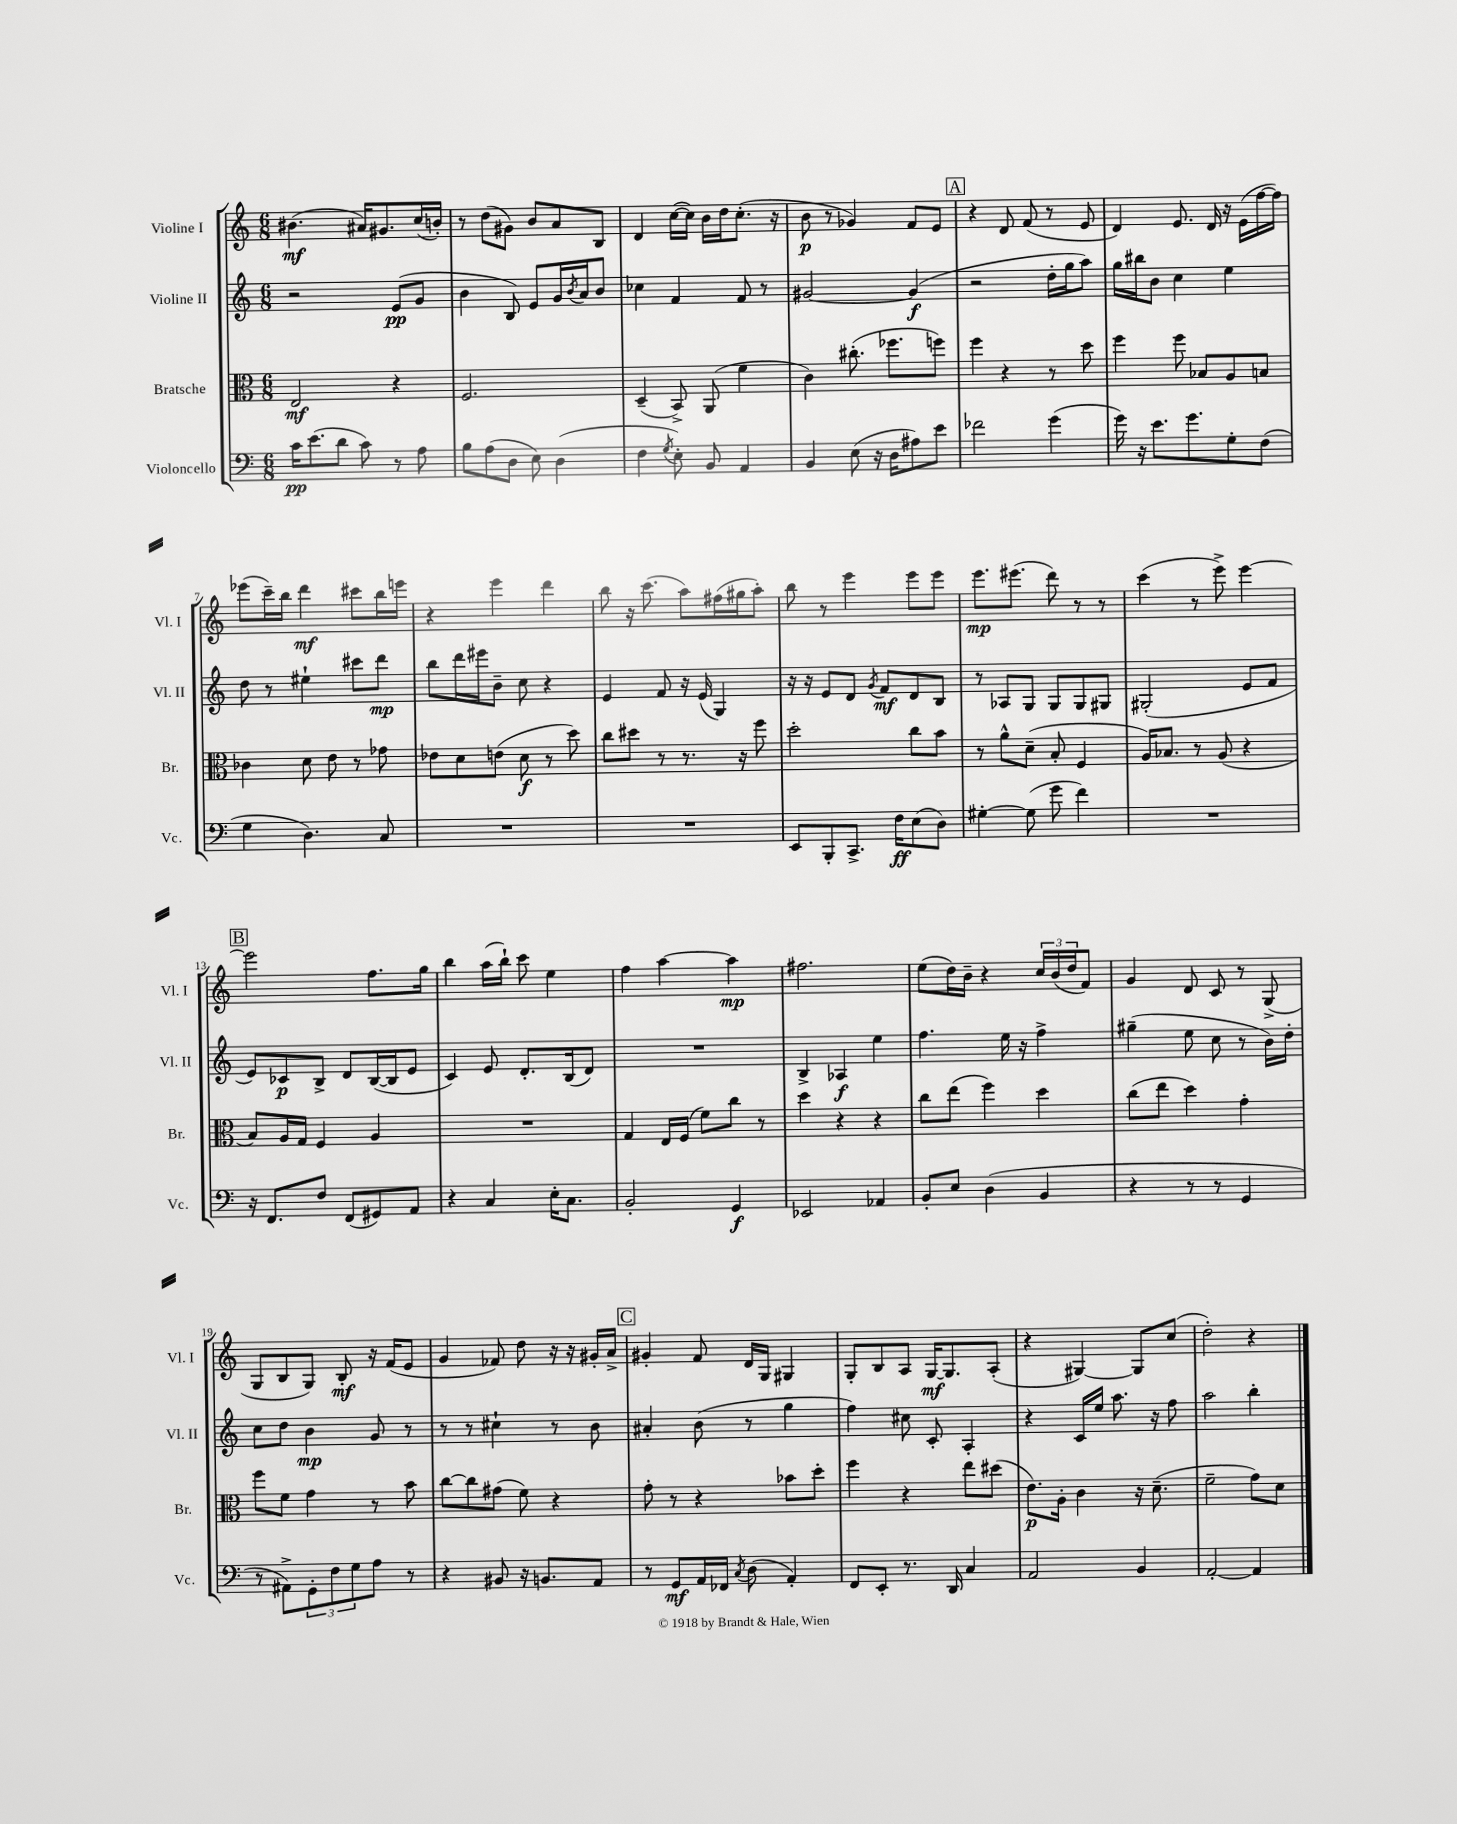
<<
\new StaffGroup <<
\new Staff = "s0" \with { instrumentName = "Violine I" shortInstrumentName = "Vl. I" } {
    \clef treble \key c \major \numericTimeSignature \time 6/8
    bis'4.\mf( ais'16) gis'8. c''16( b'16-.) |
    r8 d''8( gis'8) b'8 a'8 b8 |
    d'4 c''16~( c''16) b'16 d''16 c''8.-.( r16 |
    b'8\p r8 ges'4) f'8 e'8 |
    \mark \markup { \box "A" } r4 d'8 f'8( r8 e'8 |
    d'4) e'8. d'16 r16 e'16( f''16~ f''16) |
    ees'''8( c'''16--) b''16 d'''4\mf cis'''8 b''16 e'''16 |
    r4 e'''4 d'''4 |
    b''8 r16 c'''8.( a''8) fis''16( gis''16 a''8-.) |
    b''8 r8 e'''4 e'''8 e'''8 |
    e'''8.\mp eis'''8.( d'''8) r8 r8 |
    c'''4( r8 e'''8->) e'''4~ |
    \mark \markup { \box "B" } e'''2 f''8. g''16 |
    b''4 a''16( b''16-!) c'''8 e''4 |
    f''4 a''4~ a''4\mp |
    fis''2. |
    e''8( d''16) b'16-- r4 \tuplet 3/2 { c''16 b'16( d''16 } f'8) |
    g'4 d'8 c'8 r8 g8->( |
    g8 b8 g8) b8-.\mf r16 f'16( e'8 |
    g'4 fes'8) d''8 r16 r16 gis'16-. a'16-> |
    \mark \markup { \box "C" } gis'4-. f'8 d'16 g16 gis4 |
    g8-. b8 a8 g16~\mf g8. a8-.( |
    r4 gis4~) gis8 c''8( |
    d''2-.) r4 \bar "|." |
}
\new Staff = "s1" \with { instrumentName = "Violine II" shortInstrumentName = "Vl. II" } {
    \clef treble \key c \major \numericTimeSignature \time 6/8
    r2 e'8\pp( g'8 |
    b'4 b8) e'8 g'16 \acciaccatura { b'8 } a'16 b'8 |
    ces''4 f'4 f'8 r8 |
    gis'2~ gis'4\f( |
    \mark \markup { \box "A" } r2 d''16-. g''16 a''8) |
    g''16 bis''16 b'8 c''4 e''4 |
    d''8 r8 eis''4-! cis'''8 d'''8\mp |
    b''8 d'''16 eis'''16 b'8-- c''8 r4 |
    e'4 f'8 r16 e'16( g4) |
    r16 r16 e'8 d'8 \acciaccatura { g'8 } f'8\mf d'8 b8 |
    r8 aes8 g8 g8 g8 gis8 |
    gis2-.( e'8 f'8 |
    \mark \markup { \box "B" } e'8) ces'8\p b8-> d'8 b16~( b16 e'8 |
    c'4) e'8 d'8.-. b16( d'8) |
    R2. |
    b4-> aes4\f e''4 |
    f''4. e''16 r16 f''4-> |
    gis''4--( e''8 c''8 r8 b'16) d''16-. |
    c''8 d''8 b'4\mp g'8 r8 |
    r8 r8 cis''4-! r8 b'8 |
    \mark \markup { \box "C" } ais'4-. b'8( r8 g''4 |
    f''4) cis''8 c'8-. a4-. |
    r4 c'16 e''16 a''8. r16 f''8 |
    a''2 b''4-. \bar "|." |
}
\new Staff = "s2" \with { instrumentName = "Bratsche" shortInstrumentName = "Br." } {
    \clef alto \key c \major \numericTimeSignature \time 6/8
    e2\mf r4 |
    f2. |
    d4--( b,8->) a,8( f'4 |
    c'4) cis''8.-.( fes''8. f''8) |
    \mark \markup { \box "A" } f''4 r4 r8 d''8 |
    f''4 f''8 bes8 a8 b8 |
    ces'4 d'8 e'8 r8 ges'8 |
    ees'8 d'8 e'8( d'8\f r8 d''8) |
    c''8 dis''8 r8 r8. r16 f''8 |
    d''2-. c''8 b'8 |
    r8 a'8-^ d'8--( b8-. f4 |
    a16) bes8. r8 a8( r4 |
    \mark \markup { \box "B" } b8) a16 g16 f4 a4 |
    R2. |
    g4 e16 f16( f'8) c''8 r8 |
    d''4 r4 r4 |
    c''8 e''8( f''4) d''4 |
    c''8( e''8 d''4) g'4-. |
    f''8 f'8 g'4 r8 b'8 |
    c''8~ c''8 gis'8( f'8) r4 |
    \mark \markup { \box "C" } g'8-. r8 r4 bes'8 d''8-. |
    f''4 r4 e''8 dis''8( |
    e'8.\p) a16-. c'4 r16 d'8.--( |
    f'2-- g'8) d'8 \bar "|." |
}
\new Staff = "s3" \with { instrumentName = "Violoncello" shortInstrumentName = "Vc." } {
    \clef bass \key c \major \numericTimeSignature \time 6/8
    c'16\pp e'8.( d'8 c'8) r8 a8 |
    b8 a8( d8 e8) d4( |
    f4 \acciaccatura { g8 } e8-.) b,8 a,4 |
    b,4 e8( r16 d16 ais8) e'8 |
    \mark \markup { \box "A" } fes'2 g'4( |
    g'16) r16 e'8. g'8. g8-. f8( |
    g4 d4.) c8 |
    R2. |
    R2. |
    e,8 b,,8-. c,8.-> f16\ff e8( d8) |
    gis4~-. gis8( g'8 f'4) |
    R2. |
    \mark \markup { \box "B" } r16 f,8. f8 f,8( gis,8) a,8 |
    r4 c4 e16-. c8. |
    b,2-. g,4\f |
    ees,2 aes,4 |
    b,8-. e8 d4( b,4 |
    r4 r8 r8 g,4 |
    r8 ais,8->) \tuplet 3/2 { g,8-. f8 g8 } a8 r8 |
    r4 bis,8 r16 b,8. a,8 |
    \mark \markup { \box "C" } r8 g,8\mf a,16 fes,16 \acciaccatura { c8 } d8( a,4-.) |
    f,8 e,8-. r8. d,16 c4 |
    a,2 b,4 |
    a,2~-. a,4 \bar "|." |
}
>>
>>
